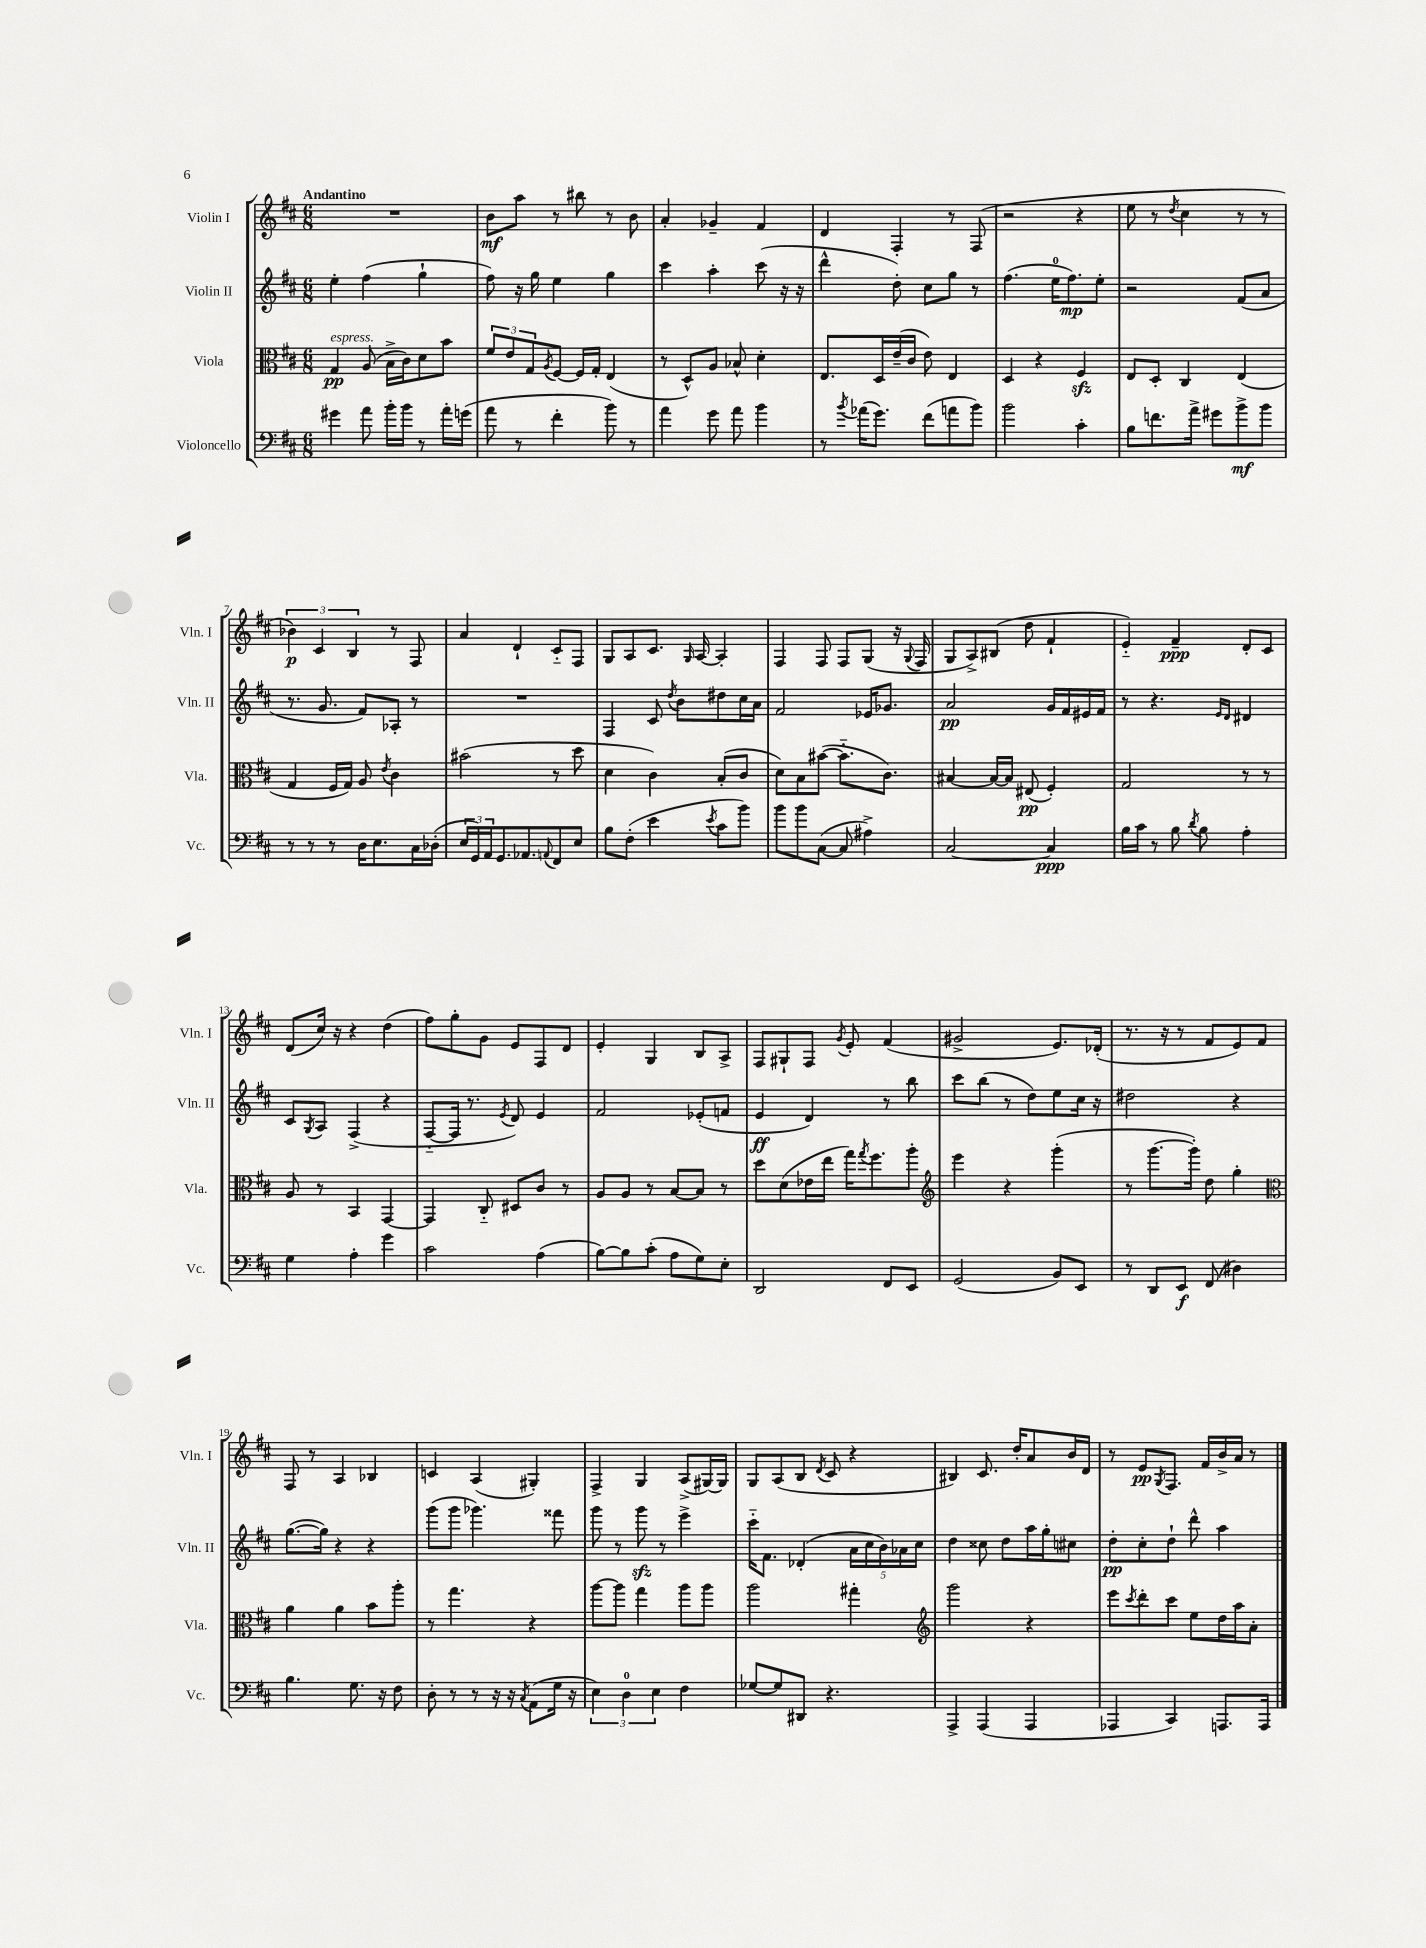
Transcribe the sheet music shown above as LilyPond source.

<<
\new StaffGroup <<
\new Staff = "s0" \with { instrumentName = "Violin I" shortInstrumentName = "Vln. I" } {
    \clef treble \key d \major \numericTimeSignature \time 6/8 \tempo "Andantino"
    R2. |
    b'8\mf a''8 r8 bis''8 r8 b'8 |
    a'4-. ges'4-- fis'4 |
    d'4 fis4-. r8 fis8( |
    r2 r4 |
    e''8 r8 \acciaccatura { d''8 } cis''4 r8 r8 |
    \tuplet 3/2 { bes'4\p) cis'4 b4 } r8 fis8 |
    a'4 d'4-! cis'8-_ fis8 |
    g8 a8 cis'8. \grace { g16 } a16~ a4-. |
    fis4 fis8 fis8 g8( r16 \appoggiatura { g8 } fis16 |
    g8 a8->) bis8( d''8 fis'4-! |
    e'4-_) fis'4--\ppp d'8-. cis'8 |
    d'8( cis''16) r16 r4 d''4( |
    fis''8) g''8-. g'8 e'8 fis8 d'8 |
    e'4-. g4 b8 a8-> |
    fis8 gis8-! fis8 \acciaccatura { g'8 } e'8-. fis'4( |
    gis'2-> e'8.) des'16-.( |
    r8. r16 r8 fis'8 e'8) fis'8 |
    fis8 r8 a4 bes4 |
    c'4 a4( gis4-.) |
    fis4-> g4 a8->( gis16~) gis16 |
    g8 a8( b8 \acciaccatura { d'8 } cis'8 r4 |
    bis4) cis'8. d''16-. a'8 b'16 d'16 |
    r8 e'8\pp \acciaccatura { g8 } fis8. fis'16 b'16-> a'16 r8 \bar "|." |
}
\new Staff = "s1" \with { instrumentName = "Violin II" shortInstrumentName = "Vln. II" } {
    \clef treble \key d \major \numericTimeSignature \time 6/8
    e''4-. fis''4( g''4-! |
    fis''8) r16 g''16 e''4 g''4 |
    cis'''4 a''4-. cis'''8( r16 r16 |
    d'''4-^ d''8-.) cis''8 g''8 r8 |
    fis''4.( e''16-0 fis''8.\mp) e''8-. |
    r2 fis'8( a'8 |
    r8. g'8. fis'8) aes8-. r8 |
    R2. |
    fis4 cis'8 \acciaccatura { d''8 } b'8 dis''8 cis''16 a'16 |
    fis'2 ees'16 ges'8. |
    a'2\pp g'16 fis'16 eis'16 fis'16 |
    r8 r4. \grace { e'16 d'16 } dis'4 |
    cis'8 \acciaccatura { g8 } a8 fis4->( r4 |
    fis8~-_ fis16 r8. \acciaccatura { e'8 } d'8) e'4 |
    fis'2 ees'8-.( f'8 |
    e'4\ff d'4) r8 b''8 |
    cis'''8 b''8( r8 d''8) e''8 cis''16 r16 |
    dis''2 r4 |
    g''8.~( g''16) r4 r4 |
    g'''8( g'''8 ges'''4.) fisis'''8 |
    g'''8 r8 g'''8\sfz r8 e'''4-> |
    cis'''16-_ fis'8. des'4-.( \tuplet 5/4 { a'16 cis''16 b'16) aes'16 cis''16 } |
    d''4 cisis''8 d''8 a''16 g''16-. cis''8 |
    d''8-.\pp cis''8-. d''8-! d'''8-^ a''4 \bar "|." |
}
\new Staff = "s2" \with { instrumentName = "Viola" shortInstrumentName = "Vla." } {
    \clef alto \key d \major \numericTimeSignature \time 6/8
    g4\pp^\markup { \italic "espress." } a8( b16-> cis'16) d'8 b'8 |
    \tuplet 3/2 { fis'8 e'8 g8 } \acciaccatura { a8 } fis8~ fis16 g16-. e4( |
    r8 d8-^) a8 bes8-^ d'4-. |
    e8. d16 e'16--( cis'16 e'8) e4 |
    d4 r4 fis4\sfz |
    e8 d8-. cis4 e4( |
    g4 fis16 g16) a8 \acciaccatura { e'8 } cis'4 |
    bis'2( r8 d''8 |
    d'4 cis'4) b8-.( cis'8 |
    d'8) b8 bis'8~( bis'8.-_ cis'8.) |
    bis4~ bis16~ bis16 eis8\pp( fis4-.) |
    g2 r8 r8 |
    a8 r8 b,4 g,4~ |
    g,4 cis8-_ dis8 cis'8 r8 |
    a8 a8 r8 b8~ b8 r8 |
    d''8 d'8( ees'16 e''16 g''16) \acciaccatura { g''8 } fis''8. a''8-. |
    \clef treble e'''4 r4 g'''4-.( |
    r8 g'''8.~ g'''16-.) d''8 g''4-. |
    \clef alto a'4 a'4 b'8 a''8-. |
    r8 g''4. r4 |
    a''8~ a''8 g''4 a''8 a''8 |
    a''2 gis''4-. |
    \clef treble g'''2 r4 |
    e'''8 \acciaccatura { cis'''8 } d'''8-. cis'''8 e''8 d''16 a''16 a'8-. \bar "|." |
}
\new Staff = "s3" \with { instrumentName = "Violoncello" shortInstrumentName = "Vc." } {
    \clef bass \key d \major \numericTimeSignature \time 6/8
    gis'4 a'8 b'16-. b'16 r8 a'16-. g'16( |
    a'8 r8 fis'4-. b'8) r8 |
    a'4 g'8 a'8 b'4 |
    r8 \acciaccatura { b'8 } aes'16( g'8.) fis'8( a'8 b'8) |
    b'2 cis'4-. |
    b8 f'8. a'16-> gis'8 b'8->\mf b'8 |
    r8 r8 r8 d16 e8. cis16 des16-.( |
    \tuplet 3/2 { e16 g,16) a,16 } g,8. aes,8. \appoggiatura { a,8 } fis,8 e8 |
    b8 fis8-.( e'4 \acciaccatura { e'8 } cis'8 b'8) |
    b'8 b'8 cis8~( cis8 ais4->) |
    cis2~ cis4\ppp |
    b16 cis'16 r8 b8 \acciaccatura { d'8 } b8 a4-. |
    g4 a4-. g'4 |
    cis'2 a4( |
    b8~) b8 cis'8-.( a8 g8) e8-. |
    d,2 fis,8 e,8 |
    g,2( b,8) e,8 |
    r8 d,8 e,8\f fis,8( dis4) |
    b4. g8. r16 fis8 |
    d8-. r8 r8 r16 r16 \acciaccatura { cis8 } a,8( g16 r16 |
    \tuplet 3/2 { e4) d4-0 e4 } fis4 |
    ges8~ ges8 dis,8 r4. |
    a,,4-> a,,4( a,,4 |
    aes,,4 cis,4) a,,8. a,,16 \bar "|." |
}
>>
>>
